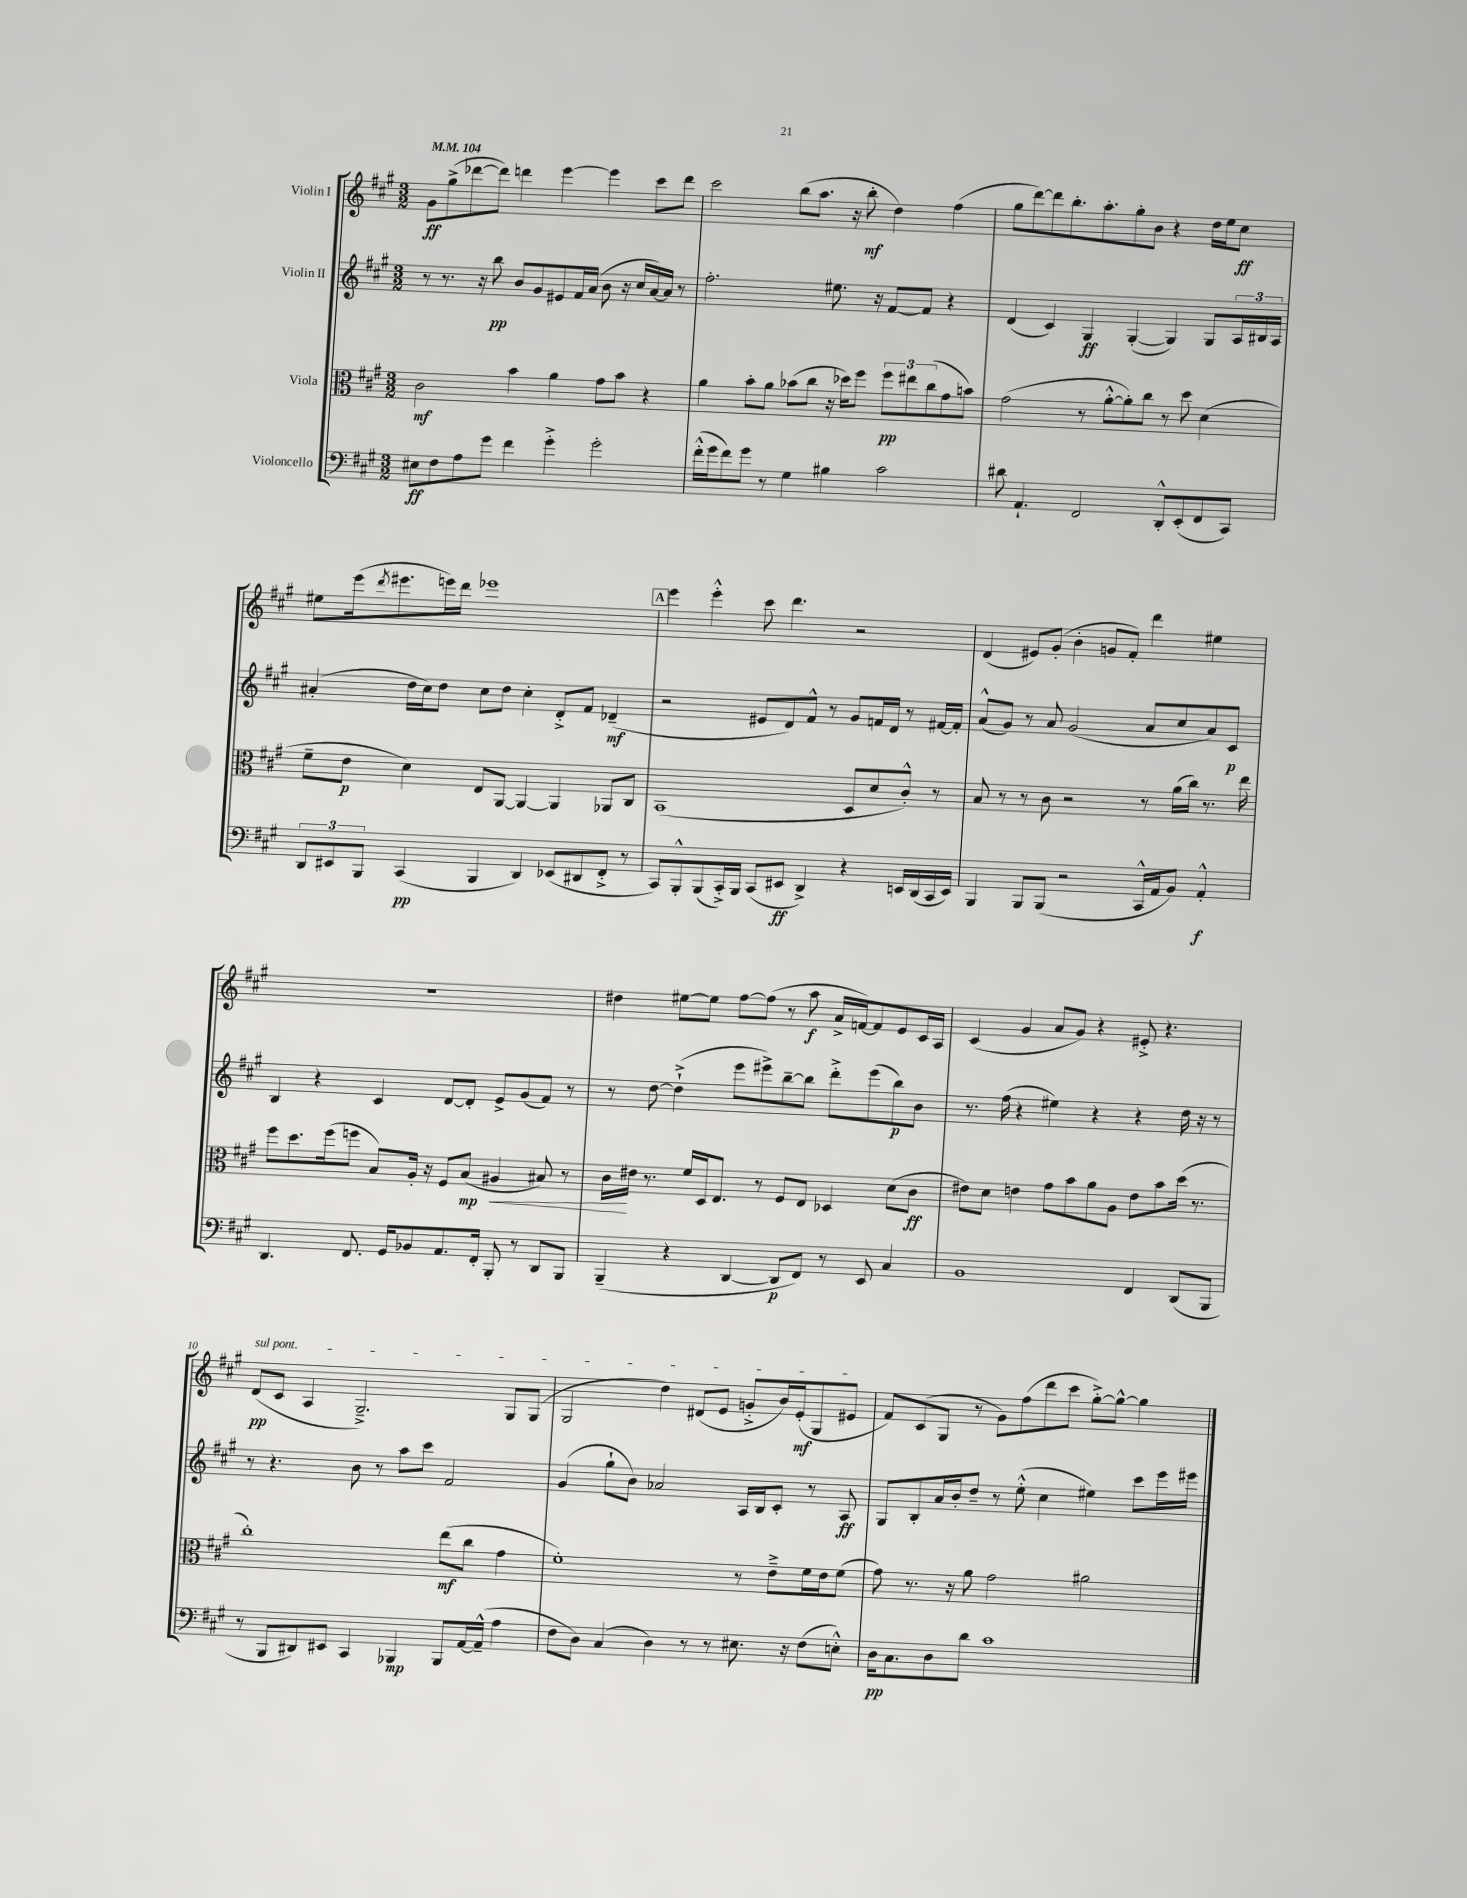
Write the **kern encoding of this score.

**kern	**dynam	**kern	**dynam	**kern	**dynam	**kern	**dynam
*part4	*part4	*part3	*part3	*part2	*part2	*part1	*part1
*staff4	*staff4	*staff3	*staff3	*staff2	*staff2	*staff1	*staff1
*I"Violoncello	*	*I"Viola	*	*I"Violin II	*	*I"Violin I	*
*clefF4	*	*clefC3	*	*clefG2	*	*clefG2	*
*k[f#c#g#]	*	*k[f#c#g#]	*	*k[f#c#g#]	*	*k[f#c#g#]	*
*M3/2	*	*M3/2	*	*M3/2	*	*M3/2	*
*MM104	*	*MM104	*	*MM104	*	*MM104	*
=1	=1	=1	=1	=1	=1	=1	=1
8E#X\L	ff	2c#\	mf	8r	.	8g#\L	ff
8F#\	.	.	.	8.r	.	(8gg#^\	.
8A\	.	.	.	.	.	[8ddd-X\	.
.	.	.	.	16r	.	.	.
8g#\J	.	.	.	8bb\	pp	8ddd-\J])	.
4f#\	.	4b\	.	8b/L	.	4dddn\	.
.	.	.	.	8g#/	.	.	.
4g#'^\	.	4a\	.	8e#X/	.	[4eee\	.
.	.	.	.	16f#/L	.	.	.
.	.	.	.	(16a/JJ	.	.	.
2g#'\	.	8g#\L	.	8b\	.	4eee\]	.
.	.	8b\J	.	16r	.	.	.
.	.	.	.	16cc#/LL	.	.	.
.	.	4r	.	[16a/)	.	8ccc#\L	.
.	.	.	.	16a/JJ]	.	.	.
.	.	.	.	8r	.	8ddd\J	.
=2	=2	=2	=2	=2	=2	=2	=2
(16f#'^^\LL	.	4a\	.	2.ff#'\	.	2ccc#\	.
16g#\J	.	.	.	.	.	.	.
8f#\)	.	.	.	.	.	.	.
8g#\J	.	8b'\L	.	.	.	.	.
8r	.	8a\J	.	.	.	.	.
4G#\	.	(8b-X\L	.	.	.	(8bb\L	.
.	.	8cc#\J	.	.	.	8.aa\J	.
4B#X\	.	16r	.	8.ee#X\	.	.	.
.	.	16dd-X\KL)	.	.	.	16r	.
.	.	8ff#\J	.	.	.	8bb'\	mf
.	.	.	.	16r	.	.	.
2c#\	.	12ff#\L	pp	[8f#/L	.	4dd\)	.
.	.	12ee#X\	.	.	.	.	.
.	.	.	.	8f#/J]	.	.	.
.	.	(12cc#\	.	.	.	.	.
.	.	8g#\	.	4r	.	(4ff#\	.
.	.	8bn\J)	.	.	.	.	.
=3	=3	=3	=3	=3	=3	=3	=3
8d#X\	.	(2g#\	.	(4d/	.	8gg#\L	.
4.AA`/	.	.	.	.	.	[8ddd\)	.
.	.	.	.	4c#/)	.	8ddd\]	.
.	.	.	.	.	.	8.bb'\	.
2FF#/	.	8r	.	4G#/	ff	.	.
.	.	.	.	.	.	8.aa'\	.
.	.	[8a'^^\L	.	.	.	.	.
.	.	8a'\])	.	([4G#'/	.	8gg#'\	.
.	.	8cc#\J	.	.	.	8b\J	.
8DD'^^/L	.	8r	.	4G#/])	.	4r	.
(8EE'/	.	8dd\	.	.	.	.	.
8FF#/	.	(4d\	.	8G#/L	.	16dd\LL	.
.	.	.	.	.	.	16ee\J	.
8CC#/J)	.	.	.	24A/L	.	8cc#\J	ff
.	.	.	.	24B#X/	.	.	.
.	.	.	.	24A/JJ	.	.	.
!!LO:LB:g=z
=4	=4	=4	=4	=4	=4	=4	=4
12DD/L	.	8f#~\L	.	(4a#X'/	.	8ee#X\L	.
12EE#X/	.	.	.	.	.	.	.
.	.	8e\J	p	.	.	(16eee\k	.
12BBB/J	.	.	.	.	.	.	.
.	.	.	.	.	.	8qddd/	.
.	.	.	.	.	.	8.eee#X\	.
(4CC#/	pp	4d\)	.	16dd\LL	.	.	.
.	.	.	.	16cc#\J)	.	.	.
.	.	.	.	8dd\J	.	16eeen\L)	.
.	.	.	.	.	.	16ddd\JJ	.
4BBB/	.	8E/L	.	8cc#\L	.	1eee-X	.
.	.	[8AA/J	.	8dd\J	.	.	.
4DD/)	.	4AA/_	.	4cc#'\	.	.	.
(8EE-X/L	.	4AA/]	.	8d'^/L	.	.	.
8DD#X/	.	.	.	8f#/J	.	.	.
8FF#'^/J	.	8AA-X/L	.	(4d-X~/	mf	.	.
8r	.	8C#/J	.	.	.	.	.
!!LO:REH:place=s1:t=A
=5	=5	=5	=5	=5	=5	=5	=5
8CC#/L)	.	(1BB	.	2r	.	4eee\	.
8BBB'^^/	.	.	.	.	.	.	.
(8BBB/	.	.	.	.	.	4eee'^^\	.
16CC#'^/L)	.	.	.	.	.	.	.
16BBB/JJ	.	.	.	.	.	.	.
(8CC#/L	.	.	.	8e#X/L	.	8ccc#\	.
8EE#X/J	ff	.	.	8d/)	.	4.ddd\	.
4DD^/)	.	.	.	8f#^^/J	.	.	.
.	.	.	.	8r	.	.	.
4r	.	8D/L	.	8g#/L	.	2r	.
.	.	8d/	.	16fn/L	.	.	.
.	.	.	.	16d/JJ	.	.	.
16EEn/LL	.	8c#'^^/J)	.	8r	.	.	.
(16DD/	.	.	.	.	.	.	.
16CC#/	.	8r	.	[16f#X/LL	.	.	.
16EE/JJ)	.	.	.	16f#'/JJ]	.	.	.
=6	=6	=6	=6	=6	=6	=6	=6
4BBB/	.	8B/	.	(8a^^/L	.	(4d/	.
.	.	8r	.	8g#/J)	.	.	.
8BBB/L	.	8r	.	8r	.	8e#X/L)	.
(8BBB/J	.	8c#\	.	8a/	.	(8g#'/J	.
2r	.	2r	.	(2g#/	.	4b'\	.
.	.	.	.	.	.	8gn/L	.
.	.	.	.	.	.	8f#'/J)	.
16CC#^^/LL	.	8r	.	8a/L	.	4ddd\	.
16AA/J	.	.	.	.	.	.	.
8BB/J)	.	(16a\LL	.	8cc#/	.	.	.
.	.	16cc#\JJ)	.	.	.	.	.
4AA'^^/	f	8.r	.	8a/)	.	4ee#X\	.
.	.	.	.	8c#/J	p	.	.
.	.	16ee\	.	.	.	.	.
!!LO:LB:g=z
=7	=7	=7	=7	=7	=7	=7	=7
4.DD/	.	8ff#\L	.	4B/	.	1.r	.
.	.	8.dd\	.	.	.	.	.
.	.	.	.	4r	.	.	.
.	.	(16ff#\k	.	.	.	.	.
8.FF#/	.	8ffn\J	.	.	.	.	.
.	.	8B/L)	.	4c#/	.	.	.
16GG#/KL	.	.	.	.	.	.	.
8BB-X/	.	16A'/Jk	.	.	.	.	.
.	.	16r	.	.	.	.	.
8.AA/	.	8F#/L	.	[8d/L	.	.	.
.	.	(8B/J	mp	8d'/J]	.	.	.
16FF#'/Jk	.	.	.	.	.	.	.
!	!	!	!LO:HP:b	!	!	!	!
8BBB'/	.	4A#X/	<	8e^/L	.	.	.
8r	.	.	.	(8g#/	.	.	.
8DD/L	.	8B#X/)	.	8f#/J)	.	.	.
8BBB/J	.	8r	.	8r	.	.	.
=8	=8	=8	=8	=8	=8	=8	=8
(4BBB~/	.	16c#\LL	.	8r	.	4dd#X\	.
.	.	16e#X\JJ	[	.	.	.	.
.	.	8.r	.	[8dd\	.	.	.
4r	.	.	.	(4dd`^\]	.	[8ee#X\L	.
.	.	16f#/LL	.	.	.	.	.
.	.	16D/J	.	.	.	8ee#\J]	.
.	.	8.E/J	.	.	.	.	.
[4DD/	.	.	.	8eee\L	.	[8ff#\L	.
.	.	8r	.	8eee#X^\)	.	(8ff#\J]	.
8DD/L]	p	8F#/L	.	[8bb~\	.	8r	.
8FF#/J)	.	8E/J	.	8bb\J]	.	8aa\	f
8r	.	4D-X/	.	8ddd'^\L	.	16a^/LL	.
.	.	.	.	.	.	[16fn/J)	.
8EE/	.	.	.	(8eee#\	.	8f/]	.
4C#/	.	(8d\L	.	8bb\)	p	8e/	.
.	.	8c#\J	ff	8b\J	.	16c#/L	.
.	.	.	.	.	.	16A/JJ	.
=9	=9	=9	=9	=9	=9	=9	=9
1BB	.	8e#X\L)	.	8.r	.	(4c#/	.
.	.	8d\J	.	.	.	.	.
.	.	.	.	(16ff#\	.	.	.
.	.	4en\	.	4r	.	4g#/	.
.	.	8g#\L	.	4ee#X\)	.	8a/L	.
.	.	8b\	.	.	.	8g#/J)	.
.	.	8a\	.	4r	.	4r	.
.	.	8A\J	.	.	.	.	.
4FF#/	.	8e\L	.	4r	.	8e#X'^/	.
.	.	8b\	.	.	.	4.r	.
(8DD/L	.	(16dd\Jk	.	16dd\	.	.	.
.	.	8.r	.	16r	.	.	.
8BBB/J	.	.	.	8r	.	.	.
!!LO:LB:g=z
=10	=10	=10	=10	=10	=10	=10	=10
!	!	!	!	!	!	!LO:TX:a:i:t=sul pont.	!
8r	.	1cc#')	.	8r	.	(8d/L	pp
8BBB/L	.	.	.	4.r	.	8c#/J	.
8DD#X/)	.	.	.	.	.	4A/	.
8EE#X/J	.	.	.	.	.	.	.
4CC#/	.	.	.	8b\	.	2.G#~^/)	.
.	.	.	.	8r	.	.	.
4BBB-X/	mp	.	.	8aa\L	.	.	.
.	.	.	.	8ccc#\J	.	.	.
8BBB-/L	.	(8ee\L	mf	2f#/	.	.	.
[16AA/L	.	8cc#\J	.	.	.	.	.
(16AA~^^/JJ]	.	.	.	.	.	.	.
4A\	.	4g#\	.	.	.	8G#/L	.
.	.	.	.	.	.	(8G#/J	.
=11	=11	=11	=11	=11	=11	=11	=11
8F#\L	.	1f#')	.	(4g#/	.	2G#/	.
8D\J)	.	.	.	.	.	.	.
(4C#/	.	.	.	8gg#`\L	.	.	.
.	.	.	.	8b\J)	.	.	.
4D\)	.	.	.	2a-X/	.	4dd\)	.
8r	.	.	.	.	.	(8d#X/L	.
8r	.	.	.	.	.	8e/J	.
8.E#X\	.	8r	.	16A/LL	.	8gn'^/L	.
.	.	.	.	16B/J	.	.	.
.	.	8e~^\L	.	8c#'/J	.	16b/L)	.
16r	.	.	.	.	.	(16e'/J	mf
(8F#\L	.	16f#\L	.	8r	.	8G#/	.
.	.	16e\J	.	.	.	.	.
8En'^^\J)	.	(8f#\J	.	8A/	ff	8e#X/J	.
=12	=12	=12	=12	=12	=12	=12	=12
16D\KL	pp	8g#\)	.	8G#/L	.	8f#/L)	.
8.C#\	.	.	.	.	.	.	.
.	.	8.r	.	8B'/	.	(8c#/	.
8D\	.	.	.	16a/L	.	8G#/J	.
.	.	16r	.	16b'/J	.	.	.
8d\J	.	8a\	.	8dd~/J	.	8r	.
1c#	.	2g#\	.	8r	.	8g#\L)	.
.	.	.	.	(8ee'^^\	.	(8ff#\	.
.	.	.	.	4cc#\	.	8ddd\	.
.	.	.	.	.	.	8ccc#\J	.
.	.	2a#X\	.	4ee#X\)	.	[8gg#'^\L)	.
.	.	.	.	.	.	8gg#^^\J_	.
.	.	.	.	8ccc#\L	.	4gg#\]	.
.	.	.	.	16eee\L	.	.	.
.	.	.	.	16eee#X\JJ	.	.	.
==	==	==	==	==	==	==	==
*-	*-	*-	*-	*-	*-	*-	*-
